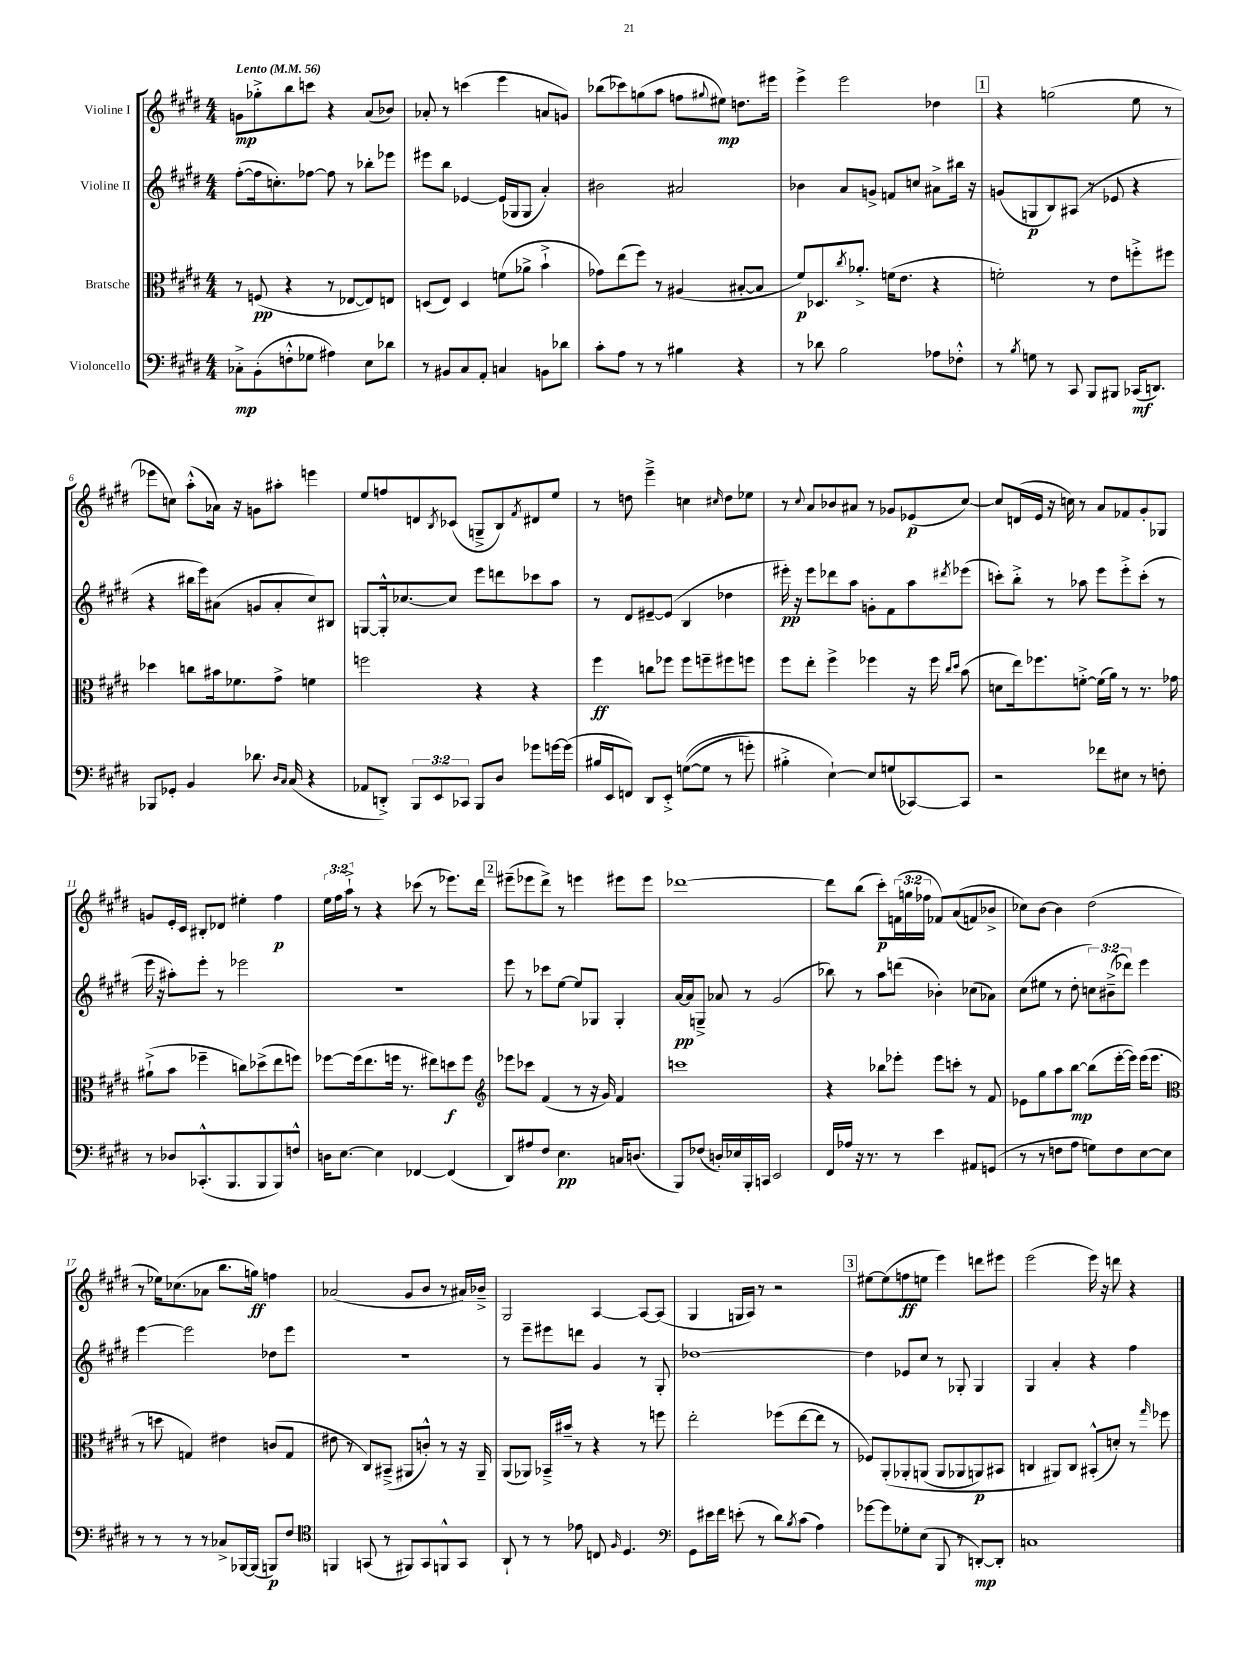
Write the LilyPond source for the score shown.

<<
\new StaffGroup <<
\new Staff = "s0" \with { instrumentName = "Violine I" } {
    \clef treble \key e \major \numericTimeSignature \time 4/4 \override Staff.TupletNumber.text = #tuplet-number::calc-fraction-text \tempo "Lento" 4 = 56
    g'8\mp ges''8-.-> b''8 c'''8 r4 a'8( bes'8) |
    aes'8-. r8 c'''4( e'''4 a'8 g'8) |
    bes''8( ces'''8) g''8( a''8 f''8 \appoggiatura { gis''8 } eis''8\mp) d''8. eis'''16 |
    e'''4-> e'''2 des''4 |
    \mark \markup { \box "1" } r4 g''2( e''8 r8 |
    ees'''8 c''8) a''8-.-^( aes'16) r16 g'8 ais''8-. e'''4 |
    e''8 f''8 d'8 \acciaccatura { b8 } ces'8( g8---> b8) \acciaccatura { fis'8 } dis'8 e''8 |
    r8 d''8 e'''4---> c''4 \grace { cis''16 } d''8 ees''8 |
    r8 \appoggiatura { cis''8 } a'8 bes'8 ais'8 r8 ges'8 ees'8\p( cis''8~) |
    cis''8 d'16( e'16 r16 c''16) r8 a'8 fes'8 gis'8-. ges8 |
    g'8 e'16-. cis'16 bis8-. des'8 eis''4-. fis''4\p |
    \tuplet 3/2 { e''16 fis''16 a''16-!-> } r8 r4 ces'''8( r8 ees'''8.) dis'''16 |
    \mark \markup { \box "2" } eis'''8--( ees'''8 dis'''8->) r8 e'''4 eis'''8 eis'''8 |
    des'''1~ |
    des'''8 b''8( cis'''8-.\p) \tuplet 3/2 { f'16( g''16 fes''16 } fes'8) a'8(\( f'8) bes'8-> |
    ces''8\) b'8~ b'4 dis''2( |
    r8 ees''16) ces''8.( aes'8 b''8. g''16\ff) f''4 |
    aes'2( gis'8 b'8 r8 ais'16) bes'16---> |
    gis2 a4~ a8~ a8( |
    gis4 g16 a16) r8 r2 |
    \mark \markup { \box "3" } eis''8~ eis''8( f''8\ff e''8 e'''4) d'''8 eis'''8 |
    e'''2( e'''16) r16 d'''8 r4 \bar "|." |
}
\new Staff = "s1" \with { instrumentName = "Violine II" } {
    \clef treble \key e \major \numericTimeSignature \time 4/4 \override Staff.TupletNumber.text = #tuplet-number::calc-fraction-text
    fis''8~-.( fis''16 c''8.-.) fes''8~ fes''8 r8 bes''8-. ees'''8 |
    eis'''8 b''8 ees'4~ ees'16( ges16 ges8 a'4-.) |
    bis'2 ais'2 |
    bes'4 a'8 g'8-> f'8 c''8 ais'8-> bis''16 r16 |
    \mark \markup { \box "1" } g'8( g8\p b8) ais8( r8 ees'8 r4 |
    r4 bis''16 e'''16) ais'8( g'8 ais'8-. cis''8) bis8 |
    g8~ g16-.-^ ces''8.~ ces''8 e'''8 d'''8 ces'''8 a''8 |
    r8 dis'8 eis'8~-- eis'8( b4 des''4 |
    eis'''16-.\pp) r16 eis'''8 des'''8 a''8 g'8-. fis'8 a''8 \acciaccatura { dis'''8 } ees'''8( |
    c'''8-.) b''8-.-> r8 aes''8 e'''8 e'''8-.-> c'''8-.( r8 |
    e'''16 r16 ais''8-.) e'''8-. r8 ees'''2 |
    R1 |
    \mark \markup { \box "2" } e'''8 r8 ces'''8 e''8~ e''8 ges8 ges4-. |
    a'16~\pp a'16 g8---> aes'8 r8 gis'2( |
    bes''8) r8 a''8 d'''8( bes'4-.) ces''8( aes'8) |
    cis''8( eis''8 r8 dis''8-. \tuplet 3/2 { c''8) bis'8--->( des'''8) } e'''4 |
    e'''4~ e'''2 des''8 e'''8 |
    R1 |
    r8 e'''8-- eis'''8 d'''8 gis'4 r8 gis8-. |
    des''1~ |
    \mark \markup { \box "3" } des''4 ees'8 cis''8 r8 ges8-. ges4 |
    gis4 a'4-. r4 fis''4 \bar "|." |
}
\new Staff = "s2" \with { instrumentName = "Bratsche" } {
    \clef alto \key e \major \numericTimeSignature \time 4/4
    r8 f8\pp( r4 r8 ees8~ ees8) e8 |
    d8( e8) d4 f'8( aes'8-> b'4-!-> |
    ges'8) e''8( fis''8) r8 ais4( bis8~-. bis8 |
    fis'8\p) des8. \acciaccatura { cis''8 } aes'8.-.-> f'16( e'8. r4 |
    \mark \markup { \box "1" } f'2-.) r8 e'8 f''8-.-> fis''8 |
    des''4 c''8 bis'16 fes'8. gis'8-> f'4 |
    f''2 r4 r4 |
    fis''4\ff c''8 fes''8 fes''8 f''8-- fis''8 f''8 |
    fis''8 e''8-. fis''4-> fes''4 r16 fes''16 \grace { cis''16 dis''16 } b'8( |
    d'8 e''16) fes''8. f'8~-.-> f'16( a'16) r8 r8. ges'16 |
    ais'8-!->( b'8 fes''4-- c''8) des''8->( e''8 f''8) |
    fes''8~ fes''16( e''8. f''16 r8. eis''8) d''8\f f''8 |
    \mark \markup { \box "2" } \clef treble ees'''8 ces'''8 fis'4( r8 r16 gis'16) fis'4 |
    c'''1 |
    r4 bes''8 ees'''8-. ees'''8 c'''8-. r8 fis'8 |
    ees'8 gis''8 a''8 b''8~\mp b''8( e'''16~-. e'''16) e'''16( e'''8. |
    \clef alto r8 d''8 g4) eis'4 c'8( g8 |
    eis'8 r8 cis8) bis,8--->( ais,8 c'8-.-^) r8 r16 ais,16-- |
    a,8( aes,8) bes,16---> bis'16-- r8 r4 r8 f''8 |
    e''2-. fes''8( e''8~ e''8 r8 |
    \mark \markup { \box "3" } fes8) a,8-.\( aes,8-. a,8( a,8 aes,8 a,8\p) bis,8 |
    c4 ais,8\) c8 bis,8-.-^( d'8-.) r8 \grace { gis''16 } fes''8 \bar "|." |
}
\new Staff = "s3" \with { instrumentName = "Violoncello" } {
    \clef bass \key e \major \numericTimeSignature \time 4/4 \override Staff.TupletNumber.text = #tuplet-number::calc-fraction-text
    ces8-.->\mp b,8-.( f8-.-^ ges8 ais4) e8 des'8 |
    r8 bis,8 cis8 a,8-. c4 b,8 des'8 |
    cis'8-. a8 r8 r8 bis4 r4 |
    r8 des'8 b2 aes8 fes8-.-^ |
    \mark \markup { \box "1" } r8 \acciaccatura { b8 } g8 r8 cis,8 b,,8 bis,,8 ces,16\mf( d,8.) |
    bes,,8 ges,8-. b,4 des'8. \grace { dis16 cis16 } cis16( r4 |
    aes,8 d,8-.->) \tuplet 3/2 { b,,8 e,8 ces,8 } b,,8 dis8 ges'8 g'16~ g'16( |
    bis16 e,16 f,8) dis,8 e,8-.-> g8~(\( g8 r8 g'8-.) |
    bis4-.-> e4~-!\) e8 g8( ces,8~) ces,8 |
    r2 fes'8 eis8 r8 f8-. |
    r8 des8 ces,8.-.-^( b,,8. b,,8 b,,8) f8-^ |
    d16 e8.~ e4 fes,4~ fes,4( |
    \mark \markup { \box "2" } dis,8) ais8 fis8 e4.\pp c16 d8.( |
    b,,8) fes8( d16-.) ees16 b,,16-. c,16 e,2 |
    fis,16 aes16 r16 r8. r8 e'4 ais,8 g,8( |
    r8 r8 f8 a8 g8) f8 e8~ e8 |
    r8 r8 r8 r8 ces8-> bes,,16~ bes,,16( b,,8\p) fis8 |
    \clef tenor f,4 g,8( r8 fis,8) g,8 f,8-^ g,8 |
    a,8-! r8 r8 ees'8 c8 \grace { fis16 } dis4. |
    \clef bass gis,8 eis'16 fis'16 e'8-.( r8 dis'8) \acciaccatura { b8 } cis'8( a4) |
    \mark \markup { \box "3" } ges'8~ ges'8 ges8-. e8( b,,8 r8 d,8~-.\mp) d,8-. |
    c1 \bar "|." |
}
>>
>>
